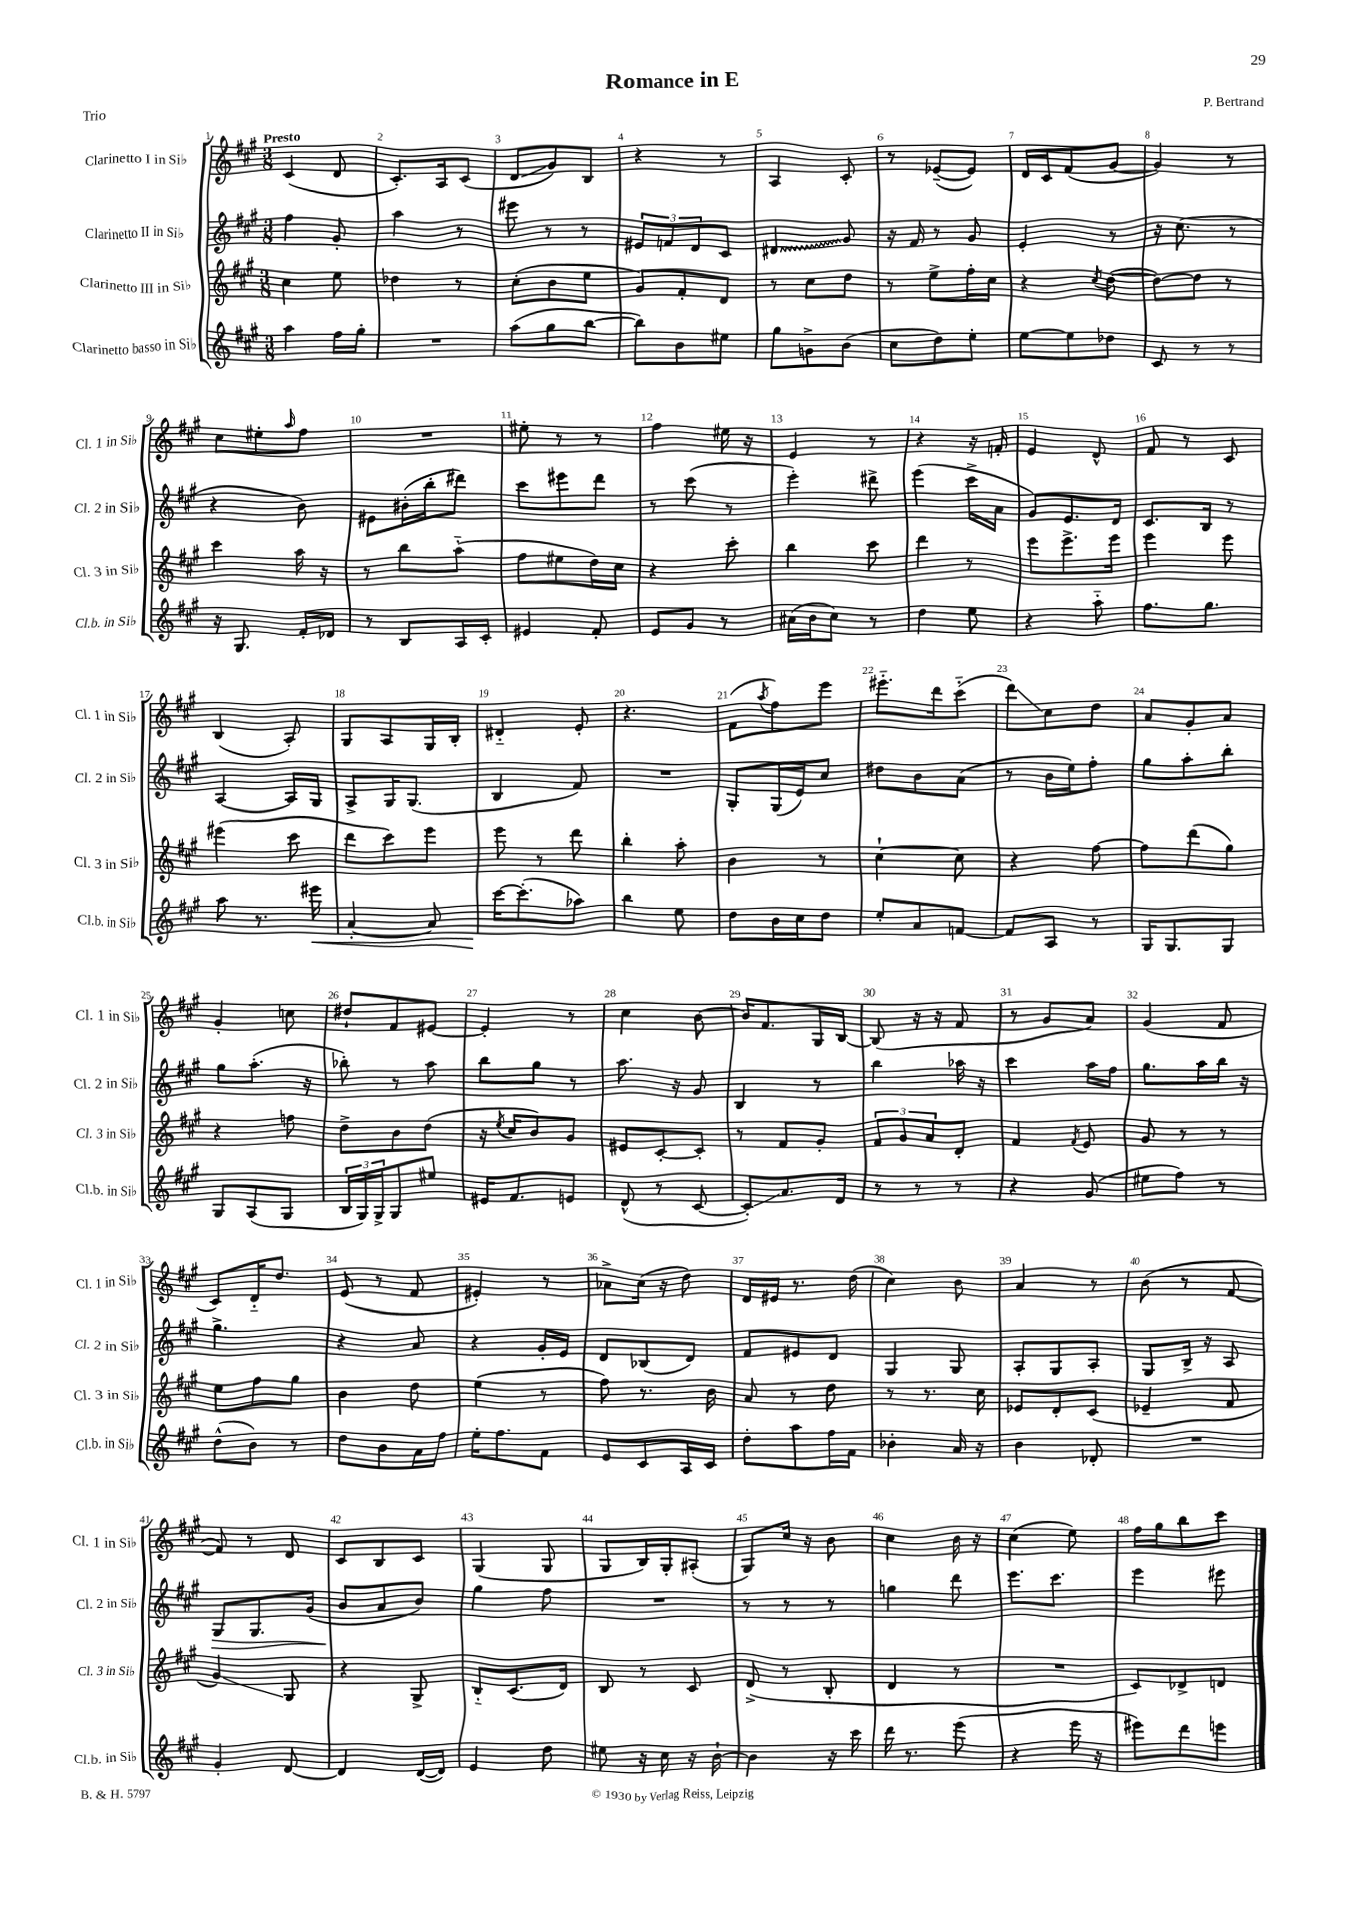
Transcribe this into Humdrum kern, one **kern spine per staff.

**kern	**kern	**kern	**kern
*staff4	*staff3	*staff2	*staff1
*clefG2	*clefG2	*clefG2	*clefG2
*k[f#c#g#]	*k[f#c#g#]	*k[f#c#g#]	*k[f#c#g#]
*M3/8	*M3/8	*M3/8	*M3/8
4aa\	4cc#\	4ff#\	(4c#/
16ff#\LL	8ee\	8g#'/	8d/
16gg#'\JJ	.	.	.
=	=	=	=
4.r	4dd-\	4aa\	8.c#'/L)
.	.	.	16A/k
.	8r	8r	(8c#/J
=	=	=	=
(8aa\L	(8cc#'\L	8eee#\	8d/L
8gg#\	8b\	8r	8g#/)
[8bb\J	8ee\J	8r	8B/J
=	=	=	=
8bb\]L)	8g#/L)	12e#/L	4r
.	.	12f/	.
8b\	8f#'/	.	.
.	.	12d/	.
8ee#\J	8d/J	8c#/J	8r
=	=	=	=
8gg#\L	8r	4d#/	4A/
8g^\	8cc#\L	.	.
(8b\J	8dd\J	8g#/	8c#'/
=	=	=	=
8cc#\L	8r	16r	8r
.	.	16f#/	.
8dd\)	8ee^\L	8r	([8e-~/L
8ee'\J	16ff#'\L	8g#/	8e-/]J)
.	16cc#\JJ	.	.
=	=	=	=
[8ee\L	4r	4e'/	16d/LL
.	.	.	16c#/J
8ee\]	.	.	(8f#/
.	8qcc#/	.	.
8dd-\J	([8dd\	8r	[8g#/J
=	=	=	=
8c#/	8dd\_L)	16r	4g#/])
.	.	(8.cc#\	.
8r	8dd\]J	.	.
8r	8r	8r	8r
=	=	=	=
16r	4ccc#\	4r	8cc#\L
8.G#/	.	.	.
.	.	.	8ee#'\
.	.	.	16qqaa/
16f#'/LL	16aa\	8b\)	8ff#\J
16d-/JJ	16r	.	.
=	=	=	=
8r	8r	8e#\L	4.r
8B/L	8bb\L	(16b#'\L	.
.	.	16bb'\J	.
16A/L	(8aa'~\J	8ddd#\J)	.
16c#'/JJ	.	.	.
=	=	=	=
4e#/	8ff#\L	8ccc#\L	8ee#'\
.	8ee#\	8eee#\	8r
8f#'/	16dd\L)	8ddd\J	8r
.	16cc#\JJ	.	.
=	=	=	=
8e/L	4r	8r	4ff#\
8g#/J	.	(8ccc#\	.
8r	8ccc#'\	8r	16ee#\
.	.	.	16r
=	=	=	=
(16a#\LL	4bb\	4eee'\)	4e/
16b\J	.	.	.
8cc#\J)	.	.	.
8r	8ccc#\	8ddd#^\	8r
=	=	=	=
4dd\	4ddd\	(4eee\	4r
8ee\	8r	16ccc#^\LL	16r
.	.	16a\JJ	16f'/
=	=	=	=
4r	8eee\L	8g#/L)	4e/
.	8.eee^\	8.e/	.
8aa'~\	.	.	8d^^/
.	16eee\Jk	16d/Jk	.
=	=	=	=
8.ff#\L	4eee\	8.c#/L	8f#/
.	.	.	8r
8.gg#\J	.	16B/Jk	.
.	8eee\	8r	8c#/
=	=	=	=
8aa\	(4eee#\	[4A/	(4B/
8.r	.	.	.
.	8ccc#\	16A/]LL	8A'/)
16eee#\	.	16G#/JJ	.
=	=	=	=
[4a'/	8ddd\L	8A^/L	8G#/L
.	8ccc#\)	16G#/K	8A/
.	.	(8.G#/J	.
8a/]	8eee\J	.	16G#/L
.	.	.	16B'/JJ
=	=	=	=
[16ccc#\LK	8eee\	4B/	4d#'~/
(8.ccc#'\]	.	.	.
.	8r	.	.
8aa-\J)	8ddd\	8f#/)	8e'/
=	=	=	=
4bb\	4bb'\	4.r	4.r
8ee\	8aa'\	.	.
=	=	=	=
8dd\L	4b\	8G#'/L	(8f#\L
.	.	.	8qaa/
16b\L	.	(16G#/L	8ff#\)
16cc#\J	.	16e/J)	.
8dd\J	8r	8cc#/J	8eee\J
=	=	=	=
8ee'/L	[4cc#`\	8dd#\L	8.eee#'~\L
8a/	.	8b\	.
.	.	.	16ddd\k
[8f/J	8cc#\]	(8a\J	(8ccc#'~\J
=	=	=	=
8f/]L	4r	8r	8ddd\L)
8A/J	.	16b\LL	8cc#\
.	.	16ee\J)	.
8r	[8ff#\	8ff#'\J	8dd\J
=	=	=	=
16G#/LK	8ff#\]L	8gg#\L	8a/L
8.G#/	.	.	.
.	(8ddd\	8aa'\	8g#'/
8G#/J	8gg#\J)	8bb'\J	8a/J
=	=	=	=
8G#/L	4r	8gg#\L	4g#'/
(8A/	.	(8.aa'\J	.
8G#/J	8ff\	.	8cc\
.	.	16r	.
=	=	=	=
24B/LL	8dd^\L	8bb-'\)	8dd#`/L
24G#/)	.	.	.
24G#^/J	.	.	.
8G#/	8b\	8r	8f#/
8ee#/J	(8dd\J	8aa\	[8e#/J
=	=	=	=
16e#/LK	16r	8bb\L	4e#'/]
.	8qee/	.	.
8.f#/	16cc#/LK	.	.
.	8b/)	8gg#\J	.
8e/J	8g#/J	8r	8r
=	=	=	=
(8d^^/	8e#/L	8.aa\	4cc#\
8r	[8c#'/	.	.
.	.	16r	.
[8c#/	8c#'/]J	8g#/	[8b\
=	=	=	=
8c#'/]L)	8r	4B/	16b/]LK
.	.	.	8.f#/
8.a/	8f#/L	.	.
.	8g#'/J	8r	16G#/L
16d/Jk	.	.	[16B/JJ
=	=	=	=
8r	12f#/L	4bb\	(8B/]
.	12g#/	.	.
8r	.	.	16r
.	12a/	.	.
.	.	.	16r
8r	8d'/J	16aa-\	8f#/
.	.	16r	.
=	=	=	=
4r	4f#/	4ccc#\	8r
.	.	.	8g#/L
.	8qf#/	.	.
(8g#/	8e/	16aa\LL	8a/J)
.	.	16ff#\JJ	.
=	=	=	=
8ee#\L	8g#/	8.gg#\L	(4g#/
8ff#\J)	8r	.	.
.	.	16aa\L	.
8r	8r	16bb\JJ	8f#/
.	.	16r	.
=	=	=	=
(8dd^^\L	8ee\L	4.gg#^\	8c#/L)
8b\J)	8ff#\	.	16d'~/K
.	.	.	8.dd/J
8r	8gg#\J	.	.
=	=	=	=
8dd\L	4b\	4r	(8e/
8b\	.	.	8r
16a\L	8dd\	8a/	8f#/
16ff#\JJ	.	.	.
=	=	=	=
16ee'\LK	(4ee\	4r	4e#'/)
8.ff#\	.	.	.
8f#\J	8r	16g#'/LL	8r
.	.	16e/JJ	.
=	=	=	=
8e/L	8ff#\)	8d/L	8a-^\L
8c#/	8.r	(8B-/	(16cc#\Jk
.	.	.	16r
16A/L	.	8d/J)	8dd\)
16c#/JJ	16b\	.	.
=	=	=	=
8dd'\L	8a/	8f#/L	16d/LL
.	.	.	16e#/JJ
8aa\	8r	8e#/	8.r
16ff#\L	8dd\	8d/J	.
16f#\JJ	.	.	(16dd\
=	=	=	=
4b-'\	8r	4G#/	4cc#\)
.	8.r	.	.
16a/	.	8G#/	8b\
16r	16cc#\	.	.
=	=	=	=
4b\	8e-/L	8A'/L	4a/
.	8d'/	8G#/	.
8d-'/	(8c#/J	8A'/J	8r
=	=	=	=
4.r	4e-~/	8G#/L	(8b\
.	.	16B^/Jk	8r
.	.	16r	.
.	8f#/	8A/	[8f#/
=	=	=	=
4g#'/	4g#/)	8G#/L	8f#/])
.	.	8.G#/	8r
[8d/	8G#/	.	8d/
.	.	(16g#/Jk	.
=	=	=	=
4d/]	4r	8b/L	8c#/L
.	.	8a/	8B/
([16d/LL	8G#^/	8b/J)	8c#/J
16d/]JJ)	.	.	.
=	=	=	=
4e/	8B'~/L	4gg#\	(4G#/
.	(8.c#/	.	.
8dd\	.	8ff#\	8G#/
.	16d/Jk)	.	.
=	=	=	=
8ee#\	8B/	4.r	8G#/L
16r	8r	.	16B/L)
16cc#\	.	.	16G#'/J
16r	8c#/	.	(8A#'/J
[16b`\	.	.	.
=	=	=	=
4b\]	(8d^/	8r	8G#/L)
.	8r	8r	16cc#/Jk
.	.	.	16r
16r	8B'/	8r	8b\
16ccc#\	.	.	.
=	=	=	=
16ddd\	4d/	4gg\	4cc#\
8.r	.	.	.
(8eee\	8r	8ddd\	16b\
.	.	.	16r
=	=	=	=
4r	4.r	8.eee\L	(4cc#\
.	.	8.ccc#\J	.
16eee\	.	.	8ee\)
16r	.	.	.
=	=	=	=
8eee#\L)	8c#/L)	4eee\	16ff#\LL
.	.	.	16gg#\J
8ddd\	8d-^/	.	8bb\
8eee\J	8d/J	8eee#\	8ccc#\J
==	==	==	==
*-	*-	*-	*-
